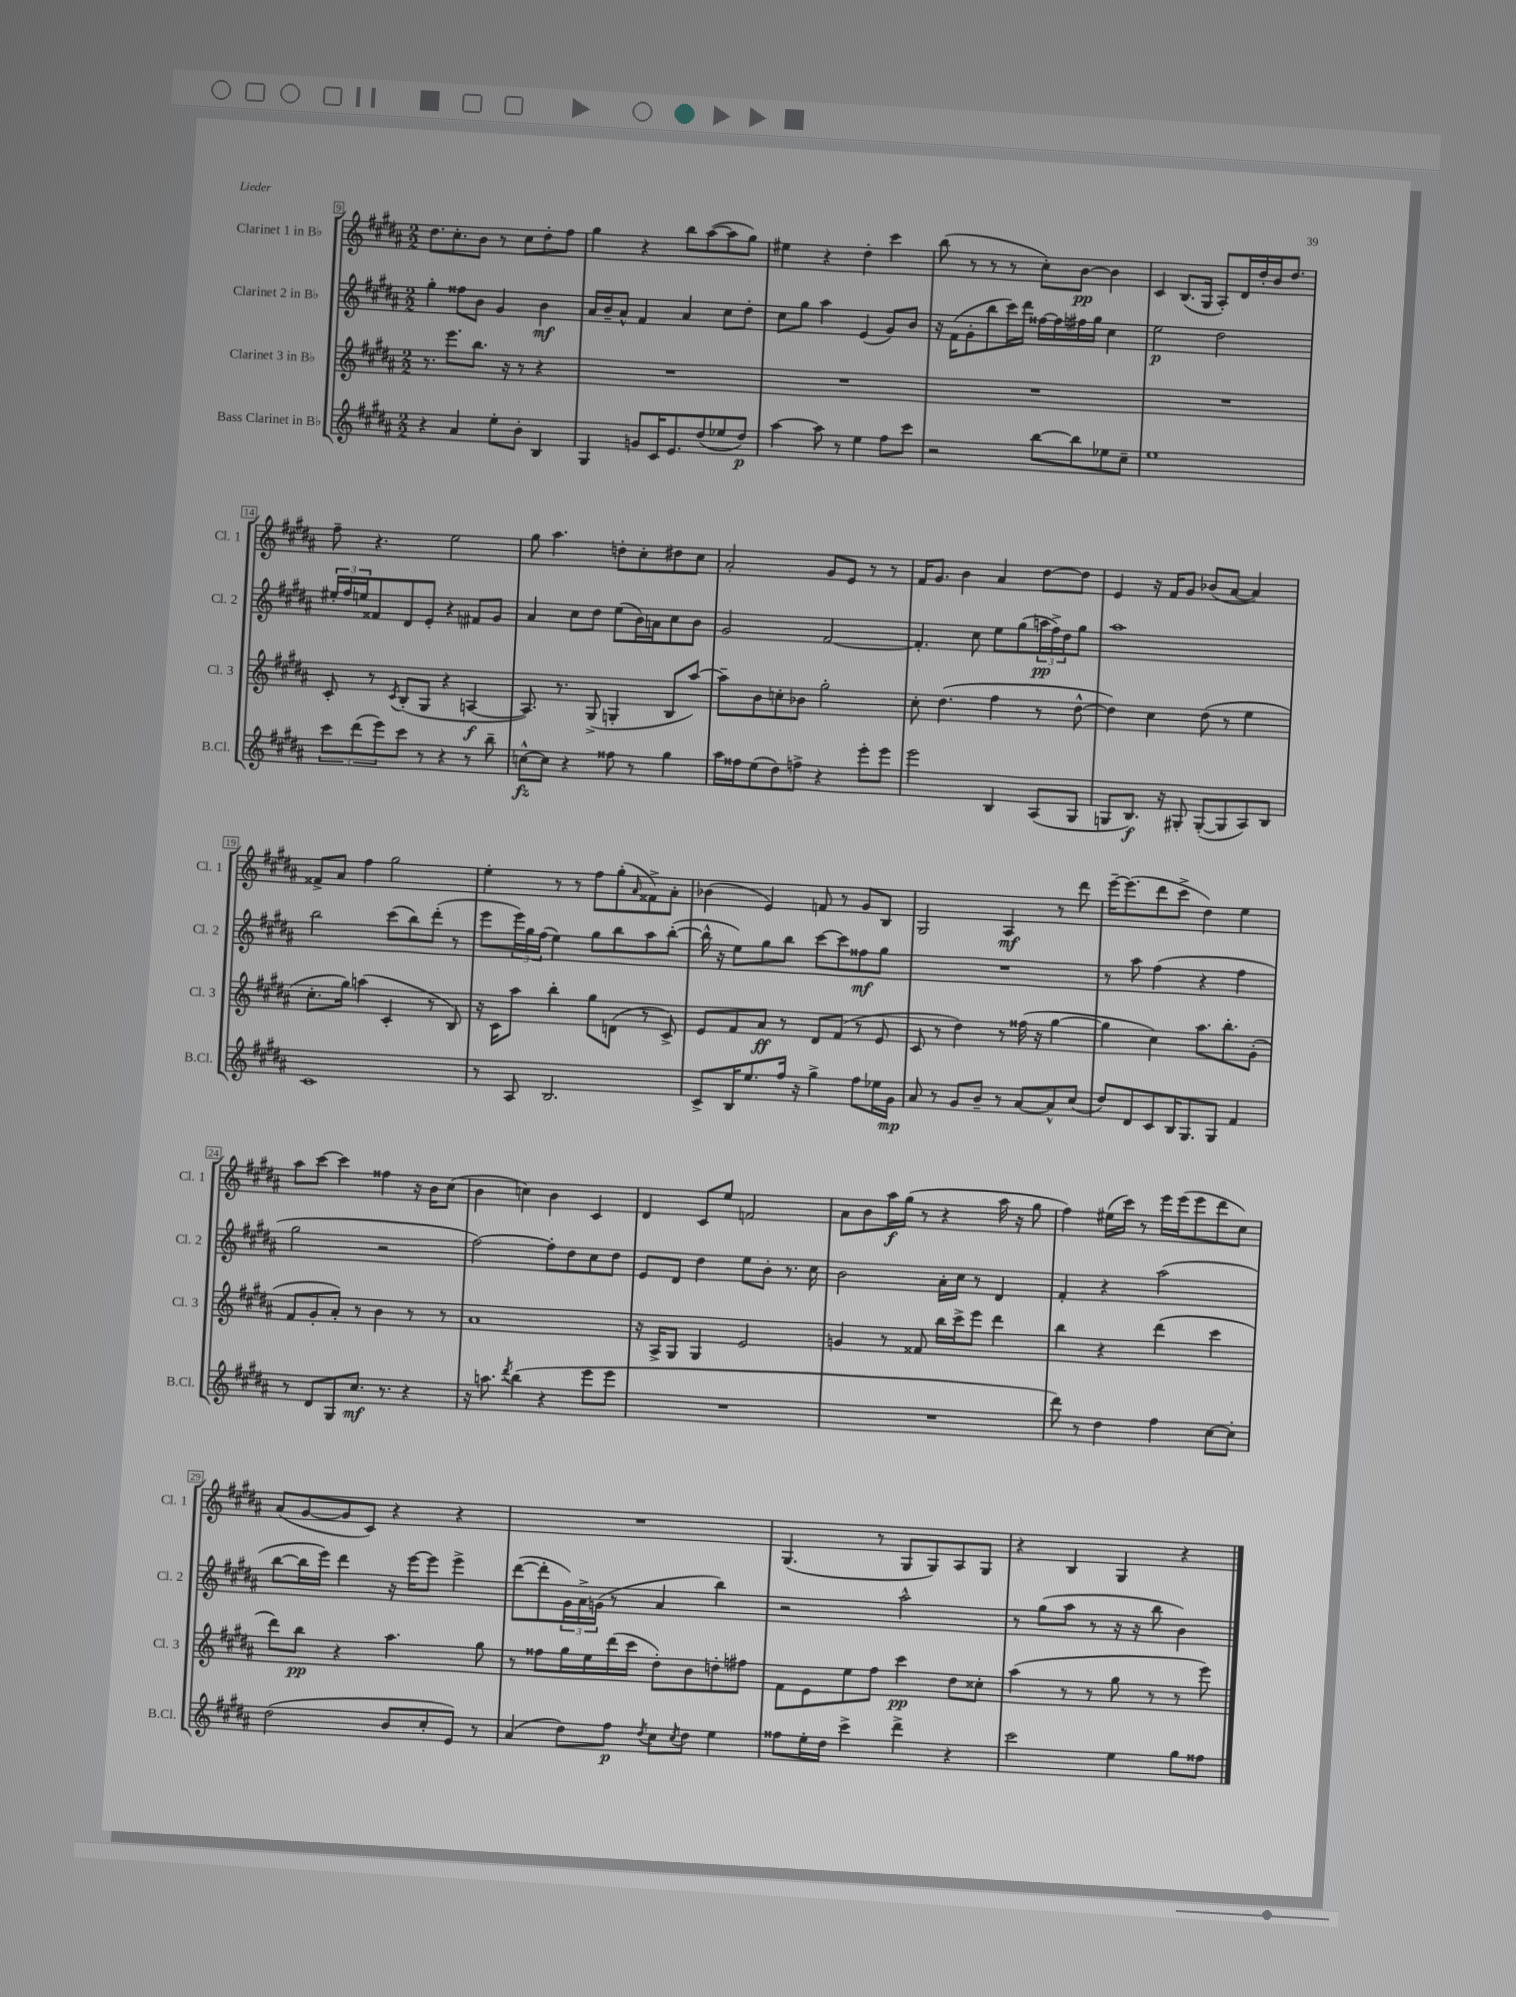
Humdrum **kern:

**kern	**kern	**kern	**kern
*staff4	*staff3	*staff2	*staff1
*clefG2	*clefG2	*clefG2	*clefG2
*k[f#c#g#d#a#]	*k[f#c#g#d#a#]	*k[f#c#g#d#a#]	*k[f#c#g#d#a#]
*M2/2	*M2/2	*M2/2	*M2/2
4r	8.r	4gg#'	8.dd#
.	8.eee	.	8.cc#'
4a#	.	8ff##	.
.	8.bb	8b	8b
8ee'	.	4g#	8r
.	16r	.	.
8b'	8r	.	8cc#
4B	4r	4b	8dd#'
.	.	.	8ff#
=	=	=	=
4G#	1r	16a#	4gg#
.	.	16b~	.
.	.	8a#^^	.
8g	.	4f#	4r
16c#	.	.	.
8.e	.	.	.
.	.	4a#	8bb
(8dd#	.	.	([8aa#
8ee-	.	8cc#	8aa#]
8dd#)	.	8dd#'	8gg#)
=	=	=	=
[4aa#	1r	8cc#	4ee#
.	.	8gg#	.
8aa#]	.	4aa#	4r
8r	.	.	.
4ee	.	(4e	4dd#'
8ff#	.	8g#)	4ccc#
8ccc#	.	8b	.
=	=	=	=
2r	1r	16r	(8bb
.	.	(16f#	.
.	.	8g#'	8r
.	.	8bb	8r
.	.	16ccc#)	8r
.	.	16ddd#	.
[8bb	.	[16ff##	8cc#')
.	.	16ff##]	.
8bb]	.	16ff#	[8b
.	.	16gg#	.
8ee-	.	4cc#	4b]
8cc#~	.	.	.
=	=	=	=
1ee	1r	2ee	4c#
.	.	.	(8.B
.	.	.	16G#
.	.	2dd#	8A#')
.	.	.	16d#
.	.	.	16dd#'
.	.	.	16b
.	.	.	8.dd#
=	=	=	=
12ccc#	8c#'	24ee#'	8ff#~
.	.	24ff#	.
(12ddd#	.	24ee	.
.	8r	8f##	4.r
12eee)	.	.	.
.	8qc#	.	.
8ccc#	(8B'	8d#	.
8r	8G#	8e'	.
4r	4r	4r	2ee
8r	[4A	8f#	.
8bb~	.	8g#	.
=	=	=	=
[8cc^^	8.A])	4a#	8gg#
8cc]	.	.	4.aa#
.	8.r	.	.
4r	.	8cc#	.
.	(8G#^	8dd#	.
8ff##	4G'	(8ee	8dd'
8r	.	16b)	8cc#'
.	.	16a	.
4gg#	8B	8cc#	8dd#
.	[8aa#)	8b	8cc#
=	=	=	=
16aa#	8aa#~]	2g#	2a#'
16ff##	.	.	.
(8ee	8b	.	.
8dd#)	8cc'	.	.
8ff^	8b-	.	.
4r	2gg#'	[2f#	8g#
.	.	.	8e
8eee'	.	.	8r
8eee	.	.	8r
=	=	=	=
2eee	8cc#'	4.f#']	16f#
.	.	.	8.g#
.	(4.dd#	.	.
.	.	.	4b
.	.	8cc#	.
4B	4ff#	8ee	4a#
.	.	(8gg#	.
(8A#	8r	24aa	[8dd#
.	.	24ff#^)	.
.	.	24dd#	.
8G#	[8dd#^^	8gg#	8dd#]
=	=	=	=
8G	4dd#])	1aa#	4e
8.B)	.	.	.
.	4cc#	.	16r
16r	.	.	16f#
8G#'	.	.	8g#
([8G#'	(8dd#	.	(8b-
8G#]	8r	.	[8a#
8A#)	4ee	.	4a#])
8B	.	.	.
=	=	=	=
1c#	8.cc#'	2bb	8f##^
.	.	.	8a#
.	16gg#)	.	.
.	(4aa	.	4ff#
.	4c#'	(8ccc#	2gg#
.	.	8bb)	.
.	8r	(8ddd#'	.
.	8B)	8r	.
=	=	=	=
8r	16r	8eee	4ee'
.	16c#	.	.
8A#	8aa#	24eee)	.
.	.	24gg#	.
.	.	(24ff#	.
2.B	4bb'	4ee)	8r
.	.	.	8r
.	8gg#	8gg#	8ff#
.	(8d	8bb	(8gg#'
.	.	.	16qqa#
.	8r	8aa#	8f##^)
.	8c#^)	([8bb'	8a#'
=	=	=	=
8c#^	8e	16bb^^]	(4b-
.	.	16r	.
16B	8f#	8ee)	.
8.ee	.	.	.
.	8a#	8gg#	4e)
16ff#	8r	8bb	.
16r	.	.	.
4gg#^	8d#	[8ccc#	8f
.	(8f#	8ccc#]	8r
8ff#	8r	8ff##	8g#
16ee-	8e	8gg#	8B
16g#	.	.	.
=	=	=	=
8a#	8c#	1r	2G#
8r	8r	.	.
8g#	4dd#)	.	.
8b~	.	.	.
8r	8r	.	4A#
[8a#	(16ff##	.	.
.	16r	.	.
8a#^^]	[4gg#	.	8r
(8cc#	.	.	8ddd#
=	=	=	=
8dd#)	4gg#]	8r	[16eee~
.	.	.	(8.eee]
8d#	.	8aa#	.
8c#	4cc#)	(4ff#	8ddd#
16B	.	.	8ccc#^
8.G#	.	.	.
.	8.aa#	4r	4dd#)
8G#	.	.	.
.	8.bb'	.	.
4f#	.	4ff#	4ee
.	(8g#'	.	.
=	=	=	=
8r	8f#	2gg#	8aa#
8d#	8g#'	.	[8ccc#
8G#	8a#')	.	4ccc#]
8.cc#	8r	.	.
.	4b	2r	4ff##
8.r	.	.	.
4r	8r	.	16r
.	.	.	16b
.	8r	.	(8cc#
=	=	=	=
16r	1a#	[2ff#)	4b
8.aa	.	.	.
8qddd#	.	.	.
(4bb	.	.	4cc)
4r	.	8ff#']	4b
.	.	8dd#	.
8eee	.	8cc#	4c#
8eee	.	8dd#	.
=	=	=	=
1r	16r	8e	4d#
.	16A#^	.	.
.	8G#	8d#	.
.	4G#	4dd#	8c#
.	.	.	8ee
.	2e	8ee	2f
.	.	8b'	.
.	.	8.r	.
.	.	16cc#	.
=	=	=	=
1r	4g	2b	8a#
.	.	.	8b
.	8r	.	16aa#
.	.	.	(16gg#
.	8f##	.	8r
.	16bb	16a#'	4r
.	16ccc#^	16cc#	.
.	8eee	8r	.
.	4ddd#	4d#	16aa#
.	.	.	16r
.	.	.	8gg#
=	=	=	=
8ddd#)	4bb	4f#'	4ff#)
8r	.	.	.
4dd#	4r	4r	(16ee#
.	.	.	16ccc#)
.	.	.	8r
4ff#	(4ddd#	(2aa#	16eee
.	.	.	(16eee
.	.	.	8eee
[8cc#	4ccc#	.	8ddd#
8cc#']	.	.	8cc#)
=	=	=	=
(2dd#	8ddd#)	[8bb	(8a#
.	8bb	16bb]	[8g#
.	.	16eee)	.
.	4r	4ddd#	8g#]
.	.	.	8c#)
8b	4.aa#	16r	4r
.	.	[16eee	.
8cc#'	.	8eee]	.
8e)	.	4eee^	4r
8r	8gg#	.	.
=	=	=	=
(4a#	8r	([8ddd#	1r
.	8ff##	8ddd#']	.
8dd#)	16gg#	24g#)	.
.	.	24a#^	.
.	16ee	.	.
.	.	(24g	.
8ff#	(16ddd#	8r	.
.	16ccc#	.	.
8qdd#	.	.	.
8cc#	8dd#')	4a#	.
8qcc#	.	.	.
8dd#	8b	.	.
4ee	8dd'	4bb)	.
.	8ff#	.	.
=	=	=	=
8ff##	8f#	2r	(4.G#
16ee'	8e	.	.
16dd#	.	.	.
4ccc#^	8ee	.	.
.	8ff#	.	8r
4ddd#^	4ccc#	2aa#^^	8G#
.	.	.	8G#)
4r	8dd#	.	8A#
.	8cc##'	.	8G#
=	=	=	=
2ccc#	(4aa#	8r	4r
.	.	(8gg#	.
.	8r	8aa#	4B
.	8r	8r	.
4ee	8gg#	16r	4G#
.	.	16r	.
.	8r	8bb	.
8gg#	8r	4b)	4r
8ff##	8eee)	.	.
==	==	==	==
*-	*-	*-	*-
